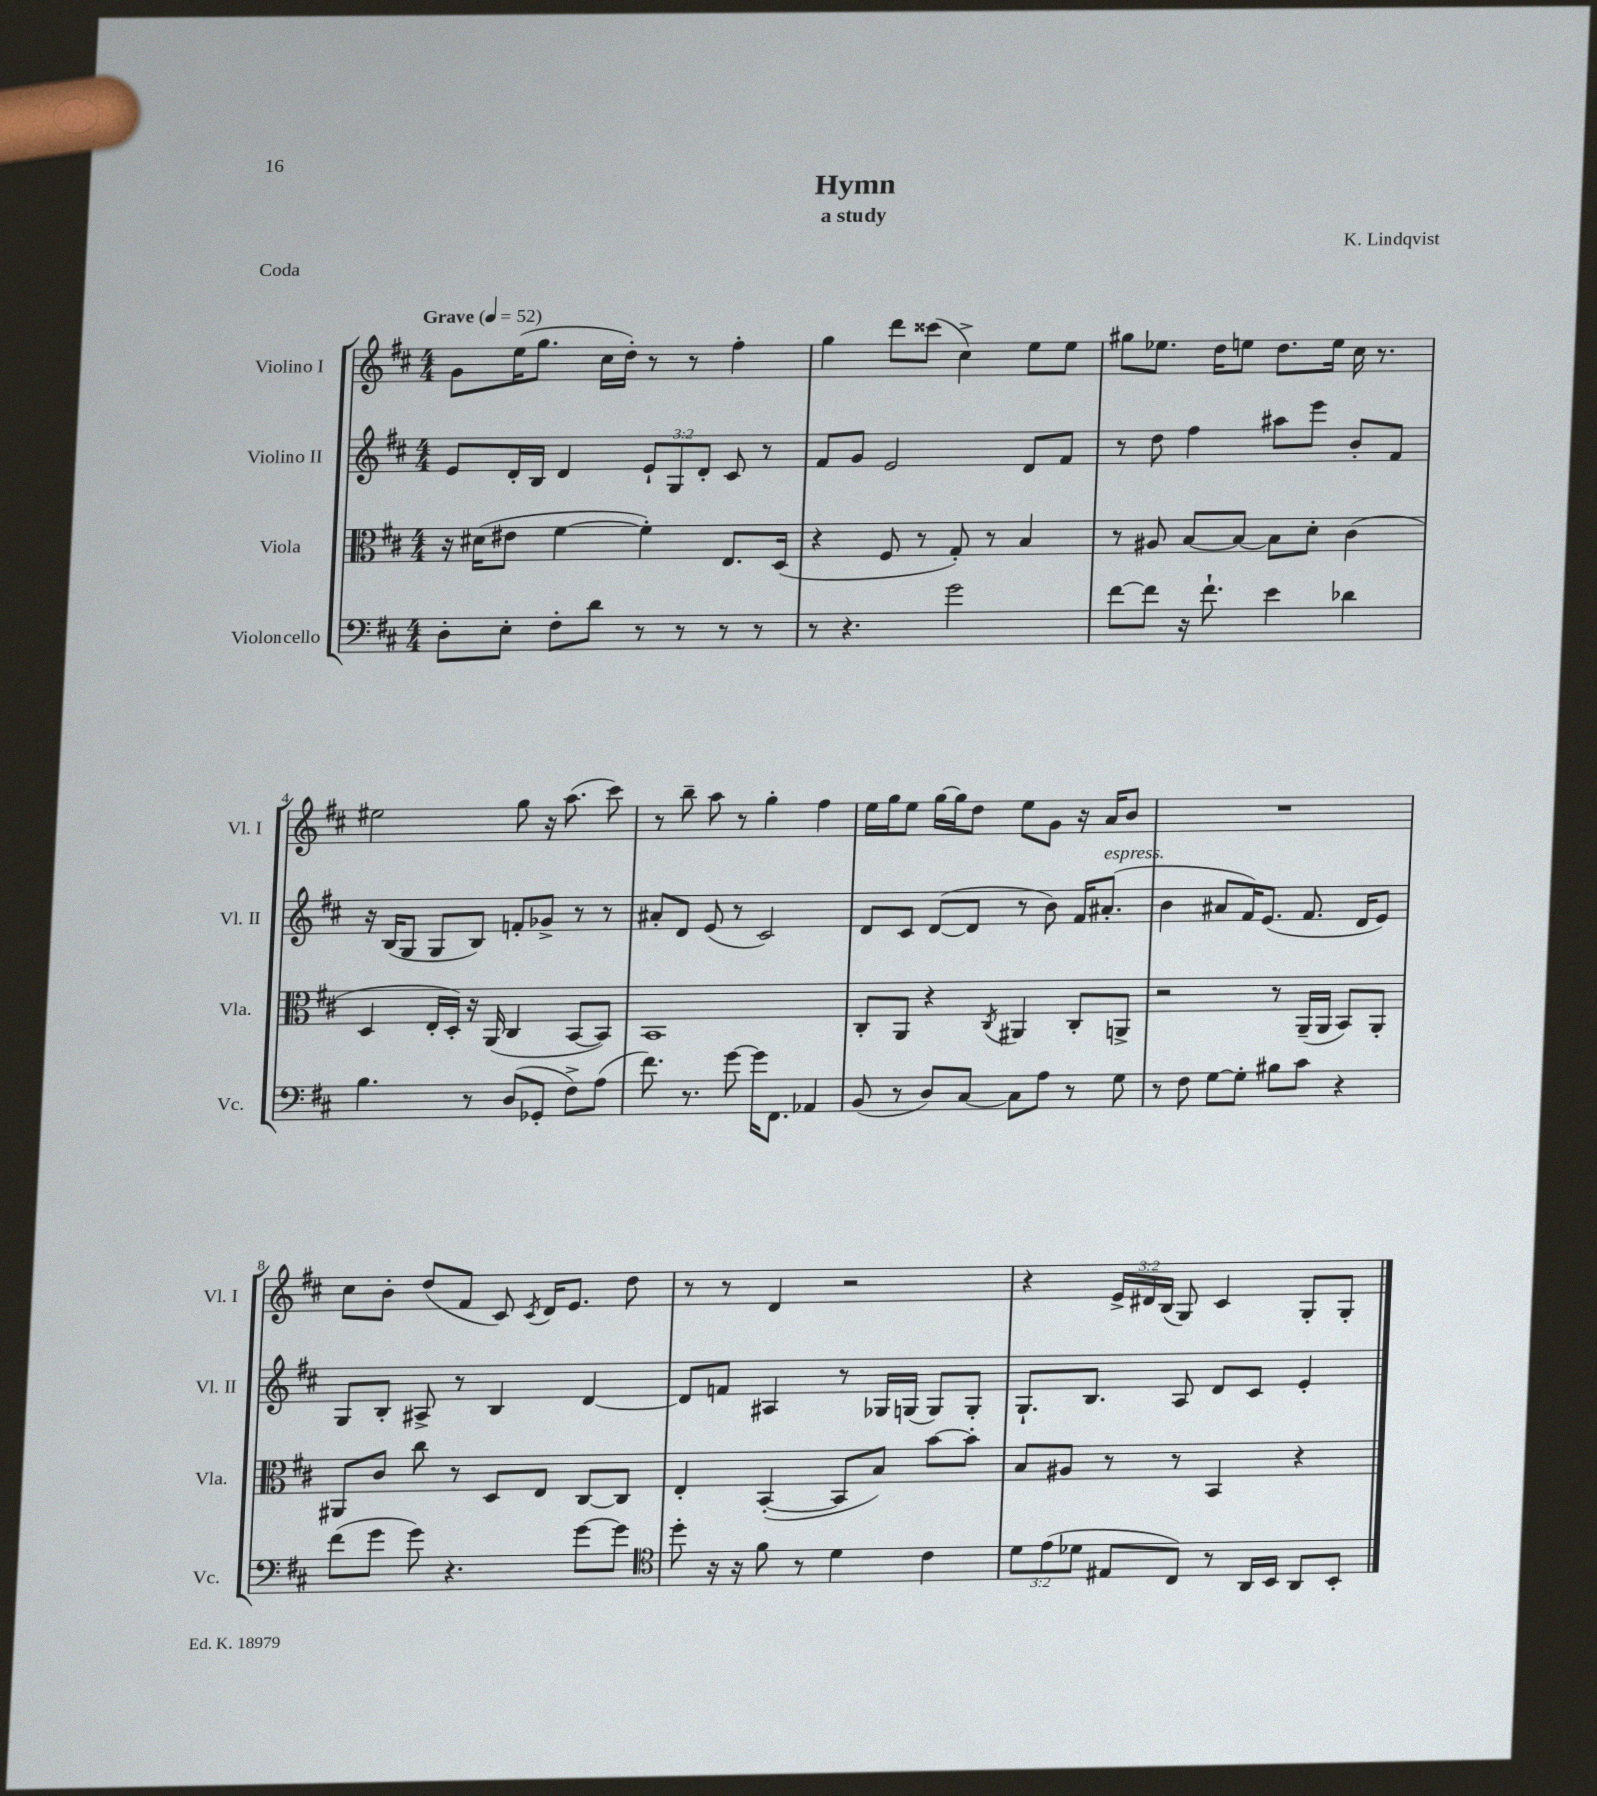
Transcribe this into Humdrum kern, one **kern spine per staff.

**kern	**kern	**kern	**kern
*staff4	*staff3	*staff2	*staff1
*clefF4	*clefC3	*clefG2	*clefG2
*k[f#c#]	*k[f#c#]	*k[f#c#]	*k[f#c#]
*M4/4	*M4/4	*M4/4	*M4/4
*MM52	*MM52	*MM52	*MM52
8D'	16r	8e	8g
.	(16d#	.	.
8E'	8e#	16d'	(16ee
.	.	16B	8.gg
8F#'	[4f#	4d	.
8d	.	.	16cc#
.	.	.	16dd')
8r	4f#'])	12e`	8r
.	.	12G	.
8r	.	.	8r
.	.	12d'	.
8r	8.E	8c#	4ff#'
8r	.	8r	.
.	(16D	.	.
=	=	=	=
8r	4r	8f#	4gg
4.r	.	8g	.
.	8F#	2e	8ddd
.	8r	.	(8ccc##
2g	8G')	.	4cc#^)
.	8r	.	.
.	4B	8d	8ee
.	.	8f#	8ee
=	=	=	=
[8f#	8r	8r	8gg#
8f#]	8A#	8dd	8.ee-
16r	[8B	4ff#	.
8.f#`	.	.	16dd
.	8B_	.	8ee
4e	8B]	8aa#	8.dd
.	8d'	8eee	.
.	.	.	16ee
4d-	(4c#	8b'	16cc#
.	.	.	8.r
.	.	8f#	.
=	=	=	=
4.B	4D	16r	2ee#
.	.	(16B	.
.	.	8G	.
.	16E'	8G	.
.	16D')	.	.
8r	16r	8B)	.
.	(16AA	.	.
(8D	4C#	8f'	8gg
8GG-'	.	8g-^	16r
.	.	.	(8.aa
8F#^)	[8BB	8r	.
(8A	8BB])	8r	8ccc#)
=	=	=	=
8.f#)	1BB	8a#'	8r
.	.	8d	8bb~
8.r	.	.	.
.	.	(8e	8aa
[8g	.	8r	8r
16g]	.	2c#)	4gg'
8.FF#	.	.	.
4AA-	.	.	4ff#
=	=	=	=
(8BB	8C#'	8d	16ee
.	.	.	16gg
8r	8AA	8c#	8ee
8D)	4r	([8d	[16gg
.	.	.	16gg]
[8C#	.	8d]	8dd
.	8qC#	.	.
8C#]	4AA#	8r	8ee
8A	.	8b)	8g
8r	8C#'	16f#	16r
.	.	(8.a#'	16a
8G	8AA^	.	8b
=	=	=	=
8r	2r	4b	1r
8F#	.	.	.
[8G	.	8a#	.
8G']	.	16f#)	.
.	.	(8.e	.
8B#	8r	.	.
8c#	(16AA~	8.f#	.
.	16AA	.	.
4r	8BB)	.	.
.	.	16d	.
.	8AA'	8e)	.
=	=	=	=
(8f#	8AA#	8G	8cc#
8g	8c#	8B'	8b'
8g)	8cc#	8A#^	(8dd
4.r	8r	8r	8f#
.	8D	4B	8c#)
.	.	.	8qc#
.	8E	.	16d
.	.	.	8.e
[8g	[8C#	[4d	.
8g]	8C#]	.	8dd
=	=	=	=
*clefC4	*	*	*
8dd'	4E'	8d]	8r
16r	.	8f	8r
16r	.	.	.
8f#	([4BB'	4A#	4d
8r	.	.	.
4d	8BB]	8r	2r
.	8B)	16G-	.
.	.	(16G	.
4c#	[8b	8G)	.
.	8b']	8G'	.
=	=	=	=
12d	8B	8.G`	4r
(12e	.	.	.
.	8A#	.	.
12d-	.	.	.
.	.	8.B	.
8E#	8r	.	24e^
.	.	.	24d#
.	.	.	(24B
8C#)	8r	8A	8G)
8r	4BB	8d	4c#
16AA	.	8c#	.
16BB	.	.	.
8AA	4r	4e'	8G'
8BB'	.	.	8G'
==	==	==	==
*-	*-	*-	*-
